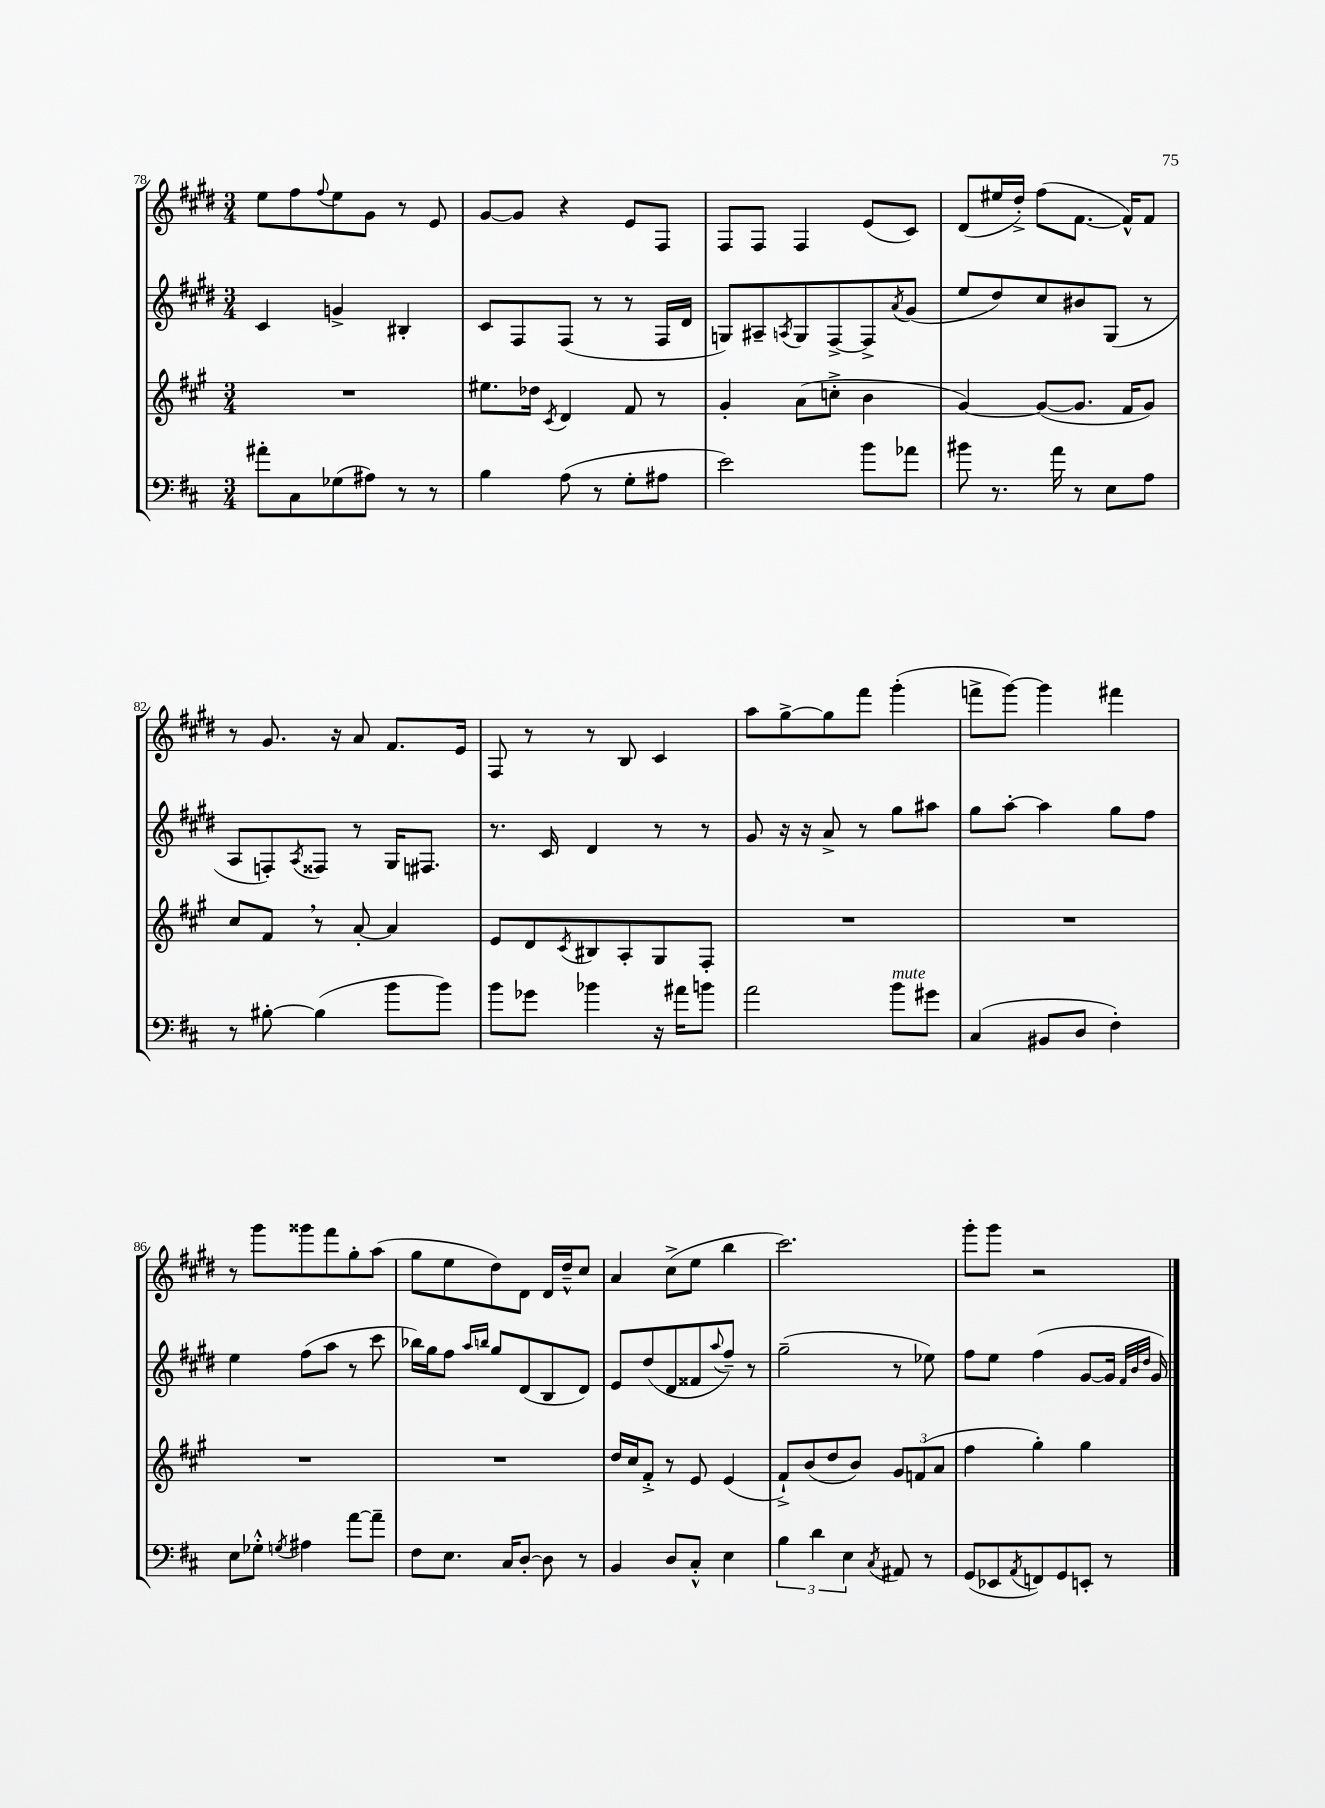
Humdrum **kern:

**kern	**kern	**kern	**kern
*part4	*part3	*part2	*part1
*staff4	*staff3	*staff2	*staff1
*clefF4	*clefG2	*clefG2	*clefG2
*k[f#c#]	*k[f#c#g#]	*k[f#c#g#d#]	*k[f#c#g#d#]
*M3/4	*M3/4	*M3/4	*M3/4
=78	=78	=78	=78
8a#X'\L	2.r	4c#/	8ee\L
8C#\	.	.	8ff#\
.	.	.	8qqff#/
(8G-X\	.	4gn^/	8ee\
8A#X\J)	.	.	8g#\J
8r	.	4B#X'/	8r
8r	.	.	8e/
=79	=79	=79	=79
4B\	8.ee#X\L	8c#/L	[8g#/L
.	.	8F#/	8g#/J]
.	16dd-X\Jk	.	.
.	8qc#/	.	.
(8A\	4d/	(8F#/J	4r
8r	.	8r	.
8G'\L	8f#/	8r	8e/L
8A#X\J	8r	16F#/LL	8F#/J
.	.	16d#/JJ	.
=80	=80	=80	=80
2e\)	4g#'/	8Gn/L)	8F#/L
.	.	8A#X~/	8F#/J
.	.	8qAn/	.
.	(8a\L	8G/	4F#/
.	8ccn'^\J	[8F#^/	.
8b\L	4b\	8F#^/]	(8e/L
.	.	8qa/	.
8a-X\J	.	(8g#/J	8c#/J)
=81	=81	=81	=81
8b#X\	[4g#/)	8ee/L	(8d#/L
8.r	.	8dd#/)	16ee#X/L
.	.	.	16dd#'^/JJ)
.	(8g#/L_	8cc#/	(8ff#\L
16a\	.	.	.
8r	8.g#/J]	8b#X/	[8.f#\J
8E\L	.	(8G#/J	.
.	16f#/KL	.	16f#^^/KL])
8A\J	8g#/J)	8r	8f#/J
!!LO:LB:g=z
=82	=82	=82	=82
8r	8cc#/L	8A/L	8r
[8B#X'\	8f#,/J	8Fn'/)	8.g#/
.	.	8qA/	.
(4B#\]	8r	8F##X/J	.
.	.	.	16r
.	[8a'/	8r	8a/
8b\L	4a/]	16G#/KL	8.f#/L
.	.	8.F#X/J	.
8b\J)	.	.	.
.	.	.	16e/Jk
=83	=83	=83	=83
8b\L	8e/L	8.r	8F#/
8g-X\J	8d/	.	8r
.	.	16c#/	.
.	8qc#/	.	.
4b-X\	8B#X/	4d#/	8r
.	8A'/	.	8B/
16r	8G#/	8r	4c#/
16a#X\KL	.	.	.
8bn\J	8F#'/J	8r	.
=84	=84	=84	=84
2a\	2.r	8g#/	8aa\L
.	.	16r	[8gg#^\
.	.	16r	.
.	.	8a^/	8gg#\]
.	.	8r	8fff#\J
!LO:TX:a:i:t=mute	!	!	!
8b\L	.	8gg#\L	(4ggg#'\
8g#X\J	.	8aa#X\J	.
=85	=85	=85	=85
(4C#/	2.r	8gg#\L	8fffn^\L
.	.	[8aa'\J	[8ggg#\J)
8BB#X/L	.	4aa\]	4ggg#\]
8D/J	.	.	.
4F#'\)	.	8gg#\L	4fff#X\
.	.	8ff#\J	.
!!LO:LB:g=z
=86	=86	=86	=86
8E\L	2.r	4ee\	8r
8G-X'^^\J	.	.	8ggg#\L
8qGn/	.	.	.
4A#X\	.	(8ff#\L	8ggg##X\
.	.	8aa\J	8fff#\
[8a\L	.	8r	8gg#'\
8a~\J]	.	8ccc#\	(8aa\J
=87	=87	=87	=87
8F#\L	2.r	16bb-X\LL)	8gg#\L
.	.	16gg#\J	.
8.E\J	.	8ff#\J	8ee\
.	.	16qqaa/LL	.
.	.	16qqbbn/JJ	.
.	.	8gg#/L	8dd#\)
16C#/KL	.	.	.
[8D'/J	.	(8d#/	8d#\J
8D\]	.	8B/	16d#/LL
.	.	.	16dd#~^^/J
8r	.	8d#/J)	8cc#/J
=88	=88	=88	=88
4BB/	16dd/LL	8e/L	4a/
.	16cc#/J	.	.
.	8f#'^/J	(8dd#/	.
8D/L	8r	8d#/	(8cc#^\L
8C#'^^/J	8e/	8f##X/	8ee\J
.	.	8qqaa/	.
4E\	(4e/	8ff#~/J)	4bb\
.	.	8r	.
=89	=89	=89	=89
6B\	8f#`^/L)	(2gg#~\	2.ccc#\)
.	(8b/	.	.
6d\	.	.	.
.	8dd/	.	.
6E\	.	.	.
.	8b/J)	.	.
8qC#/	.	.	.
8AA#X/	12g#/L	8r	.
.	(12fn/	.	.
8r	.	8ee-X\)	.
.	12a/J	.	.
=90	=90	=90	=90
(8GG/L	4ff#\	8ff#\L	8ggg#'\L
8EE-X/	.	8ee\J	8ggg#\J
8qAA/	.	.	.
8FFn/)	4gg#'\)	(4ff#\	2r
8GG/	.	.	.
8EEn'/J	4gg#\	[8g#/L	.
8r	.	16g#/Jk]	.
.	.	32qqf#/LLL	.
.	.	32qqb/	.
.	.	32qqdd#/JJJ	.
.	.	16g#/)	.
==	==	==	==
*-	*-	*-	*-
